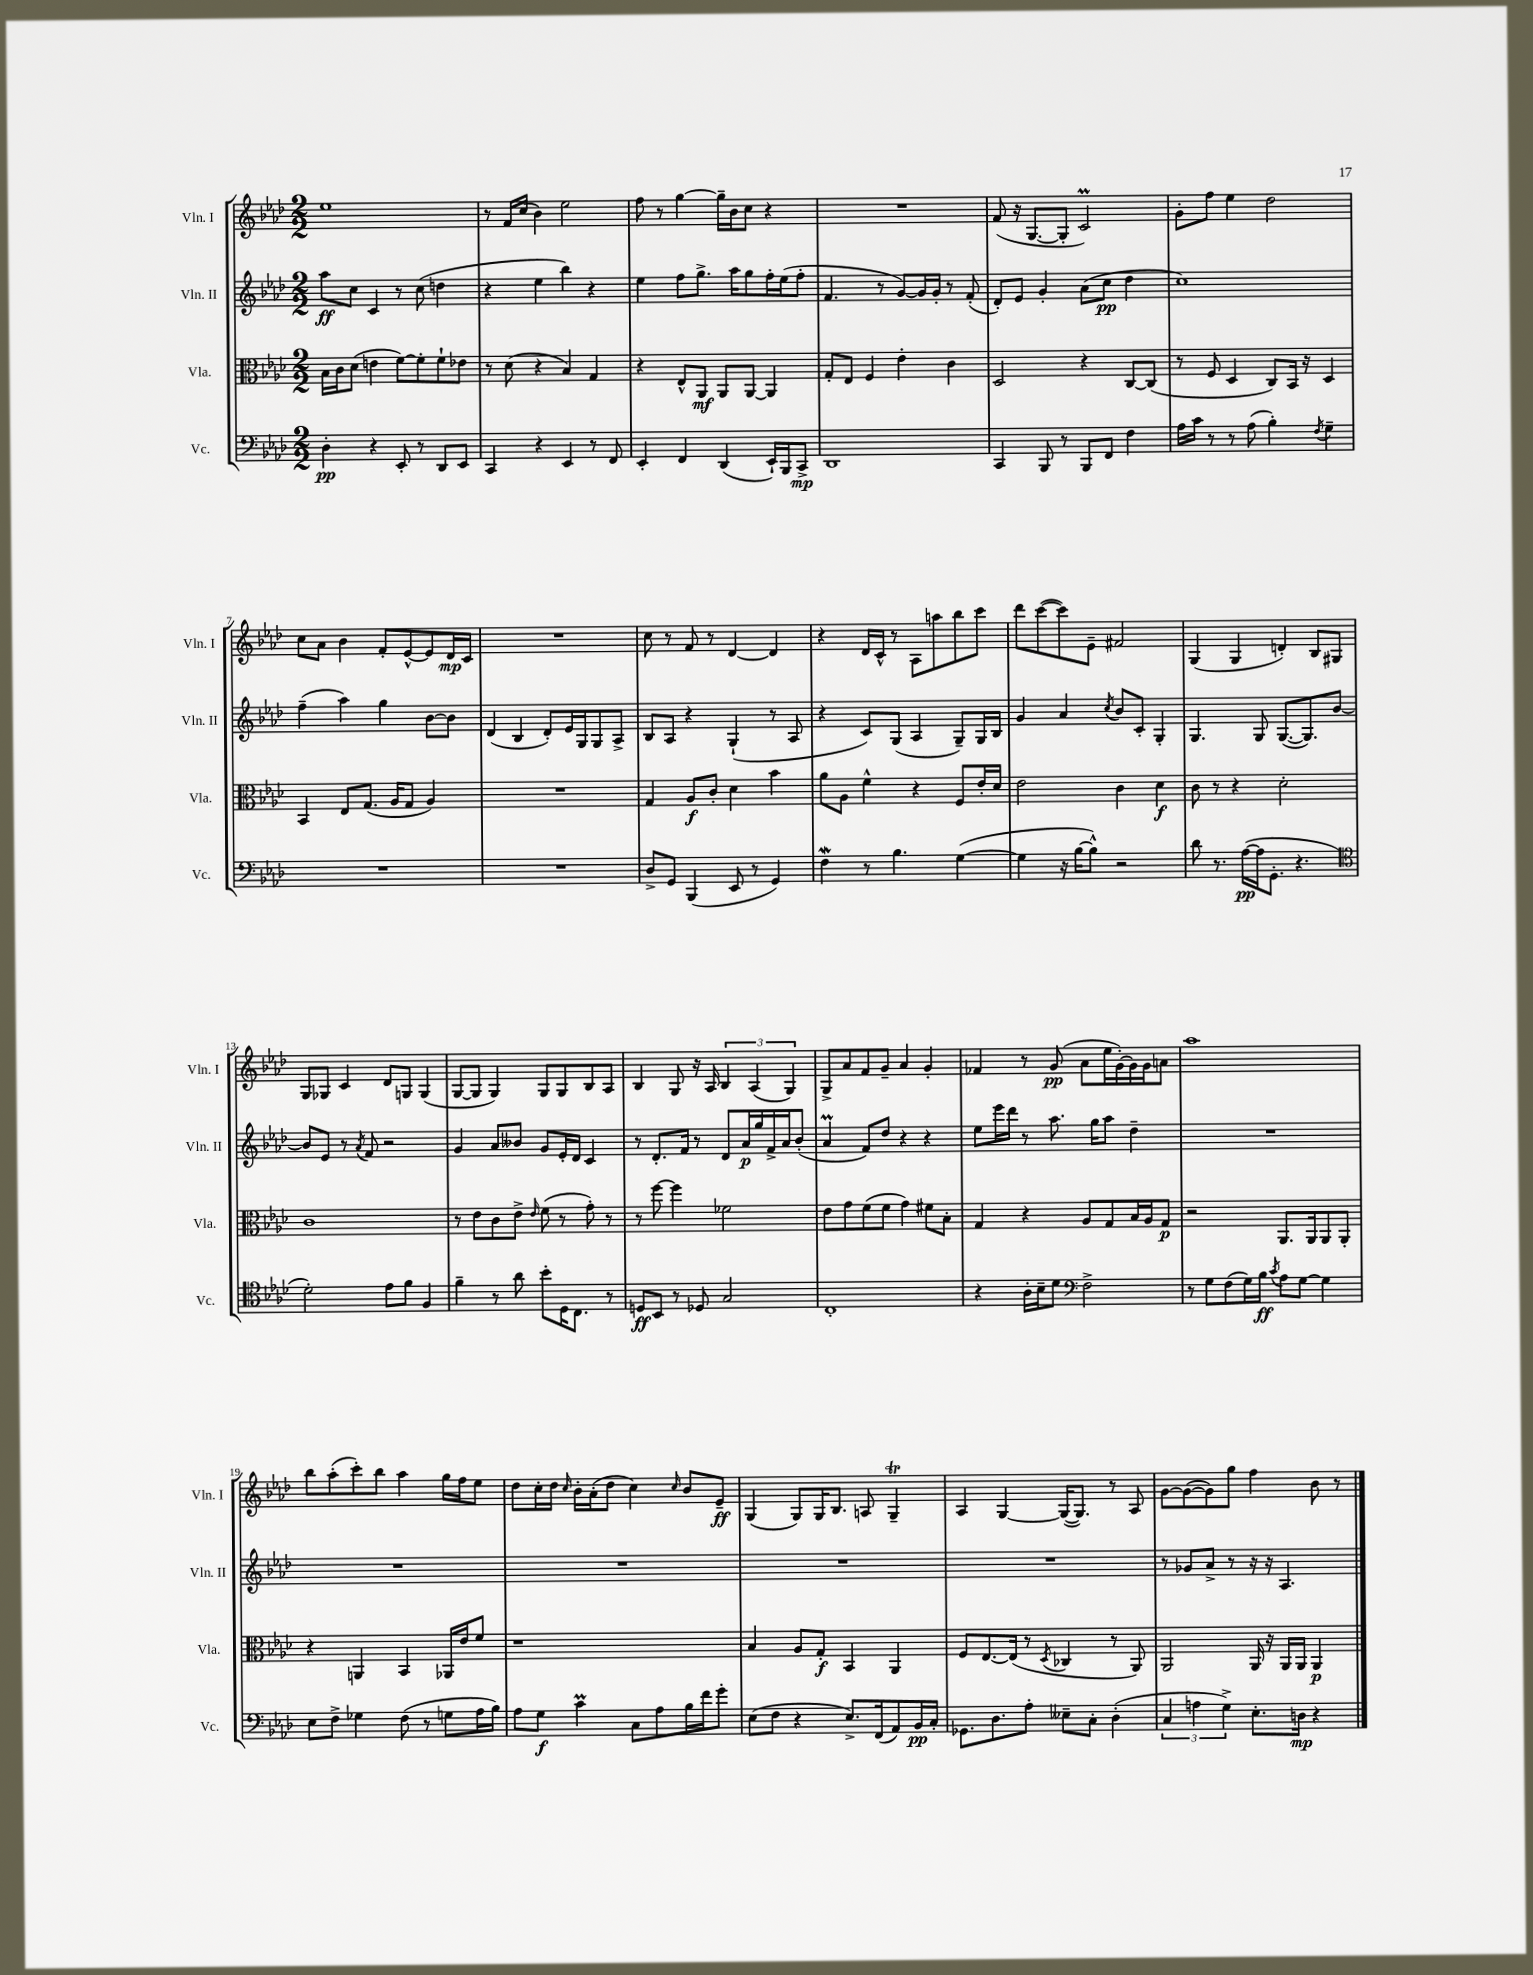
<<
\new StaffGroup <<
\new Staff = "s0" \with { instrumentName = "Vln. I" shortInstrumentName = "Vln. I" } {
    \clef treble \key aes \major \numericTimeSignature \time 2/2
    \autoBeamOff ees''1 |
    r8 f'16[ c''16]( bes'4) ees''2 |
    f''8 r8 g''4~ g''16[-- bes'16 c''8] r4 |
    R1 |
    f'8( r16 g8.[~ g8]-. c'2\prall) |
    g'8[-. f''8] ees''4 des''2 |
    c''8[ aes'8] bes'4 f'8[-. ees'8~-^ ees'8 des'16\mp c'16] |
    R1 |
    c''8 r8 f'8 r8 des'4~ des'4 |
    r4 des'16[ c'16]-^ r8 aes8[ a''8 bes''8 c'''8] |
    des'''8[ c'''8~( c'''8) ees'8]-- fis'2 |
    g4( g4 d'4-.) bes8[ gis8] |
    g8[ ges8] c'4 des'8[ g8] g4( |
    g8[~ g8] g4) g8[ g8 bes8 aes8] |
    bes4 g8 r16 aes16 \tuplet 3/2 { bes4 aes4( g4) } |
    g8[-> aes'8 f'8 g'8]-- aes'4 g'4-. |
    fes'4 r8 g'8\pp( aes'8[ ees''16 g'16~-.) g'16 g'16 a'8] |
    aes''1 |
    bes''8[ aes''8-.( c'''8-.) bes''8] aes''4 g''16[ f''16 ees''8] |
    des''8[ c''16-. des''16] \grace { c''16 } bes'16[-. aes'16-.( des''8] c''4) \grace { c''16 } bes'8[ ees'8]--\ff |
    g4( g8[) g16 bes8.] a8 g4--\trill |
    aes4 g4~ g16[~( g8.]) r8 aes8 |
    g'8[~ g'8~( g'8) g''8] f''4 bes'8 r8 \bar "|." |
}
\new Staff = "s1" \with { instrumentName = "Vln. II" shortInstrumentName = "Vln. II" } {
    \clef treble \key aes \major \numericTimeSignature \time 2/2
    \autoBeamOff aes''8[\ff c''8] c'4 r8 c''8( d''4 |
    r4 ees''4 bes''4) r4 |
    ees''4 f''8[ g''8.]-> aes''16[ g''8 f''16-. ees''16( f''8]-. |
    f'4. r8 g'8[~) g'16 g'16]-. r8 f'8-.( |
    des'8[-.) ees'8] g'4-. aes'8[( c''8]\pp des''4 |
    c''1) |
    f''4--( aes''4) g''4 bes'8[~ bes'8] |
    des'4( bes4 des'8[-.) ees'16 g16 g8 aes8]-> |
    bes8[ aes8] r4 g4-!( r8 aes8 |
    r4 c'8[) g8]( aes4 g8[--) g16 bes16] |
    g'4 aes'4 \acciaccatura { c''8 } bes'8[ c'8]-. g4-. |
    g4. g8 g8.[~( g8.) bes'8]~ |
    bes'8[ ees'8] r8 \acciaccatura { aes'8 } f'8 r2 |
    g'4 aes'8[ beses'8] g'8[ ees'16-. des'16] c'4 |
    r8 des'8.[-. f'16] r8 des'8[ aes'16\p g''16 f'16-> aes'16 bes'8]-.( |
    aes'4\prall f'8[) des''8] r4 r4 |
    ees''8[ ees'''16 des'''16] r8 aes''8. g''16[ aes''8] des''4-- |
    R1 |
    R1 |
    R1 |
    R1 |
    R1 |
    r8 ges'8[ aes'8]-> r8 r16 r16 aes4. \bar "|." |
}
\new Staff = "s2" \with { instrumentName = "Vla." shortInstrumentName = "Vla." } {
    \clef alto \key aes \major \numericTimeSignature \time 2/2
    \autoBeamOff bes16[ c'16 des'8]( e'4 f'8[~) f'8-. f'8-! ees'8] |
    r8 des'8( r4 bes4) g4 |
    r4 ees8[-^ aes,8]\mf aes,8[ aes,8]~ aes,4 |
    g8[-. ees8] f4 ees'4-. c'4 |
    des2 r4 c8[~ c8]( |
    r8 f8 des4 c8[) bes,16] r16 des4 |
    bes,4 ees8[ g8.]( aes16[ g8] aes4) |
    R1 |
    g4 aes8[\f c'8]-. des'4 bes'4 |
    aes'8[ aes8] f'4-^ r4 f8[ ees'16-. des'16] |
    ees'2 c'4 des'4\f |
    c'8 r8 r4 des'2-. |
    c'1 |
    r8 ees'8[ c'8 ees'8]-> \grace { ees'16 } f'8( r8 g'8-.) r8 |
    r8 f''8~ f''4 fes'2 |
    ees'8[ g'8 f'8( f'8] g'4) fis'8[ bes8]-. |
    g4 r4 aes8[ g8 bes16 aes16 g8]\p |
    r2 aes,8.[ aes,16 aes,8 aes,8]-. |
    r4 a,4 bes,4 aes,16[ ees'16 f'8] |
    r1 |
    bes4 aes8[ g8]-.\f bes,4 aes,4 |
    f8[ ees8.~ ees16]( r8 \acciaccatura { des8 } ces4 r8 aes,8) |
    aes,2 aes,16 r16 aes,16[ aes,16] aes,4\p \bar "|." |
}
\new Staff = "s3" \with { instrumentName = "Vc." shortInstrumentName = "Vc." } {
    \clef bass \key aes \major \numericTimeSignature \time 2/2
    \autoBeamOff des4-.\pp r4 ees,8-. r8 des,8[ ees,8] |
    c,4 r4 ees,4 r8 f,8 |
    ees,4-. f,4 des,4( ees,16[-!) bes,,16 c,8]->\mp |
    des,1 |
    c,4 bes,,8 r8 bes,,8[ f,8] f4 |
    aes16[ c'16] r8 r8 aes8( bes4-.) \acciaccatura { f8 } g4-- |
    R1 |
    R1 |
    des8[-> g,8] bes,,4( ees,8 r8 g,4) |
    f4\mordent r8 bes4. g4~( |
    g4 r16 bes16[~ bes8]-^) r2 |
    des'8 r8. aes16[~\pp( aes16 g,8.]-. r4. |
    \clef tenor des'2-.) ees'8[ f'8] f4 |
    f'4-- r8 aes'8 bes'8[-. des16 c8.] r8 |
    d8[\ff bes,8] r8 des8 g2 |
    c1-. |
    r4 aes16[-. bes16-- des'8] \clef bass f2-> |
    r8 g8[ f8( g16) bes16]\ff \acciaccatura { c'8 } aes8[ g8]~ g4 |
    ees8[ f8]-> ges4 f8( r8 g8[ aes16 bes16]) |
    aes8[ g8]\f c'4\prall c8[ aes8 bes16 f'16 g'8]-. |
    ees8[( f8] r4 ees8.[->) f,16( aes,8) bes,16\pp c16]-. |
    ges,8.[ des8. aes8]-. eeses8[-- c8]-. des4-.( |
    \tuplet 3/2 { c4 a4 g4->) } ees8.[-. d16]\mp r4 \bar "|." |
}
>>
>>
